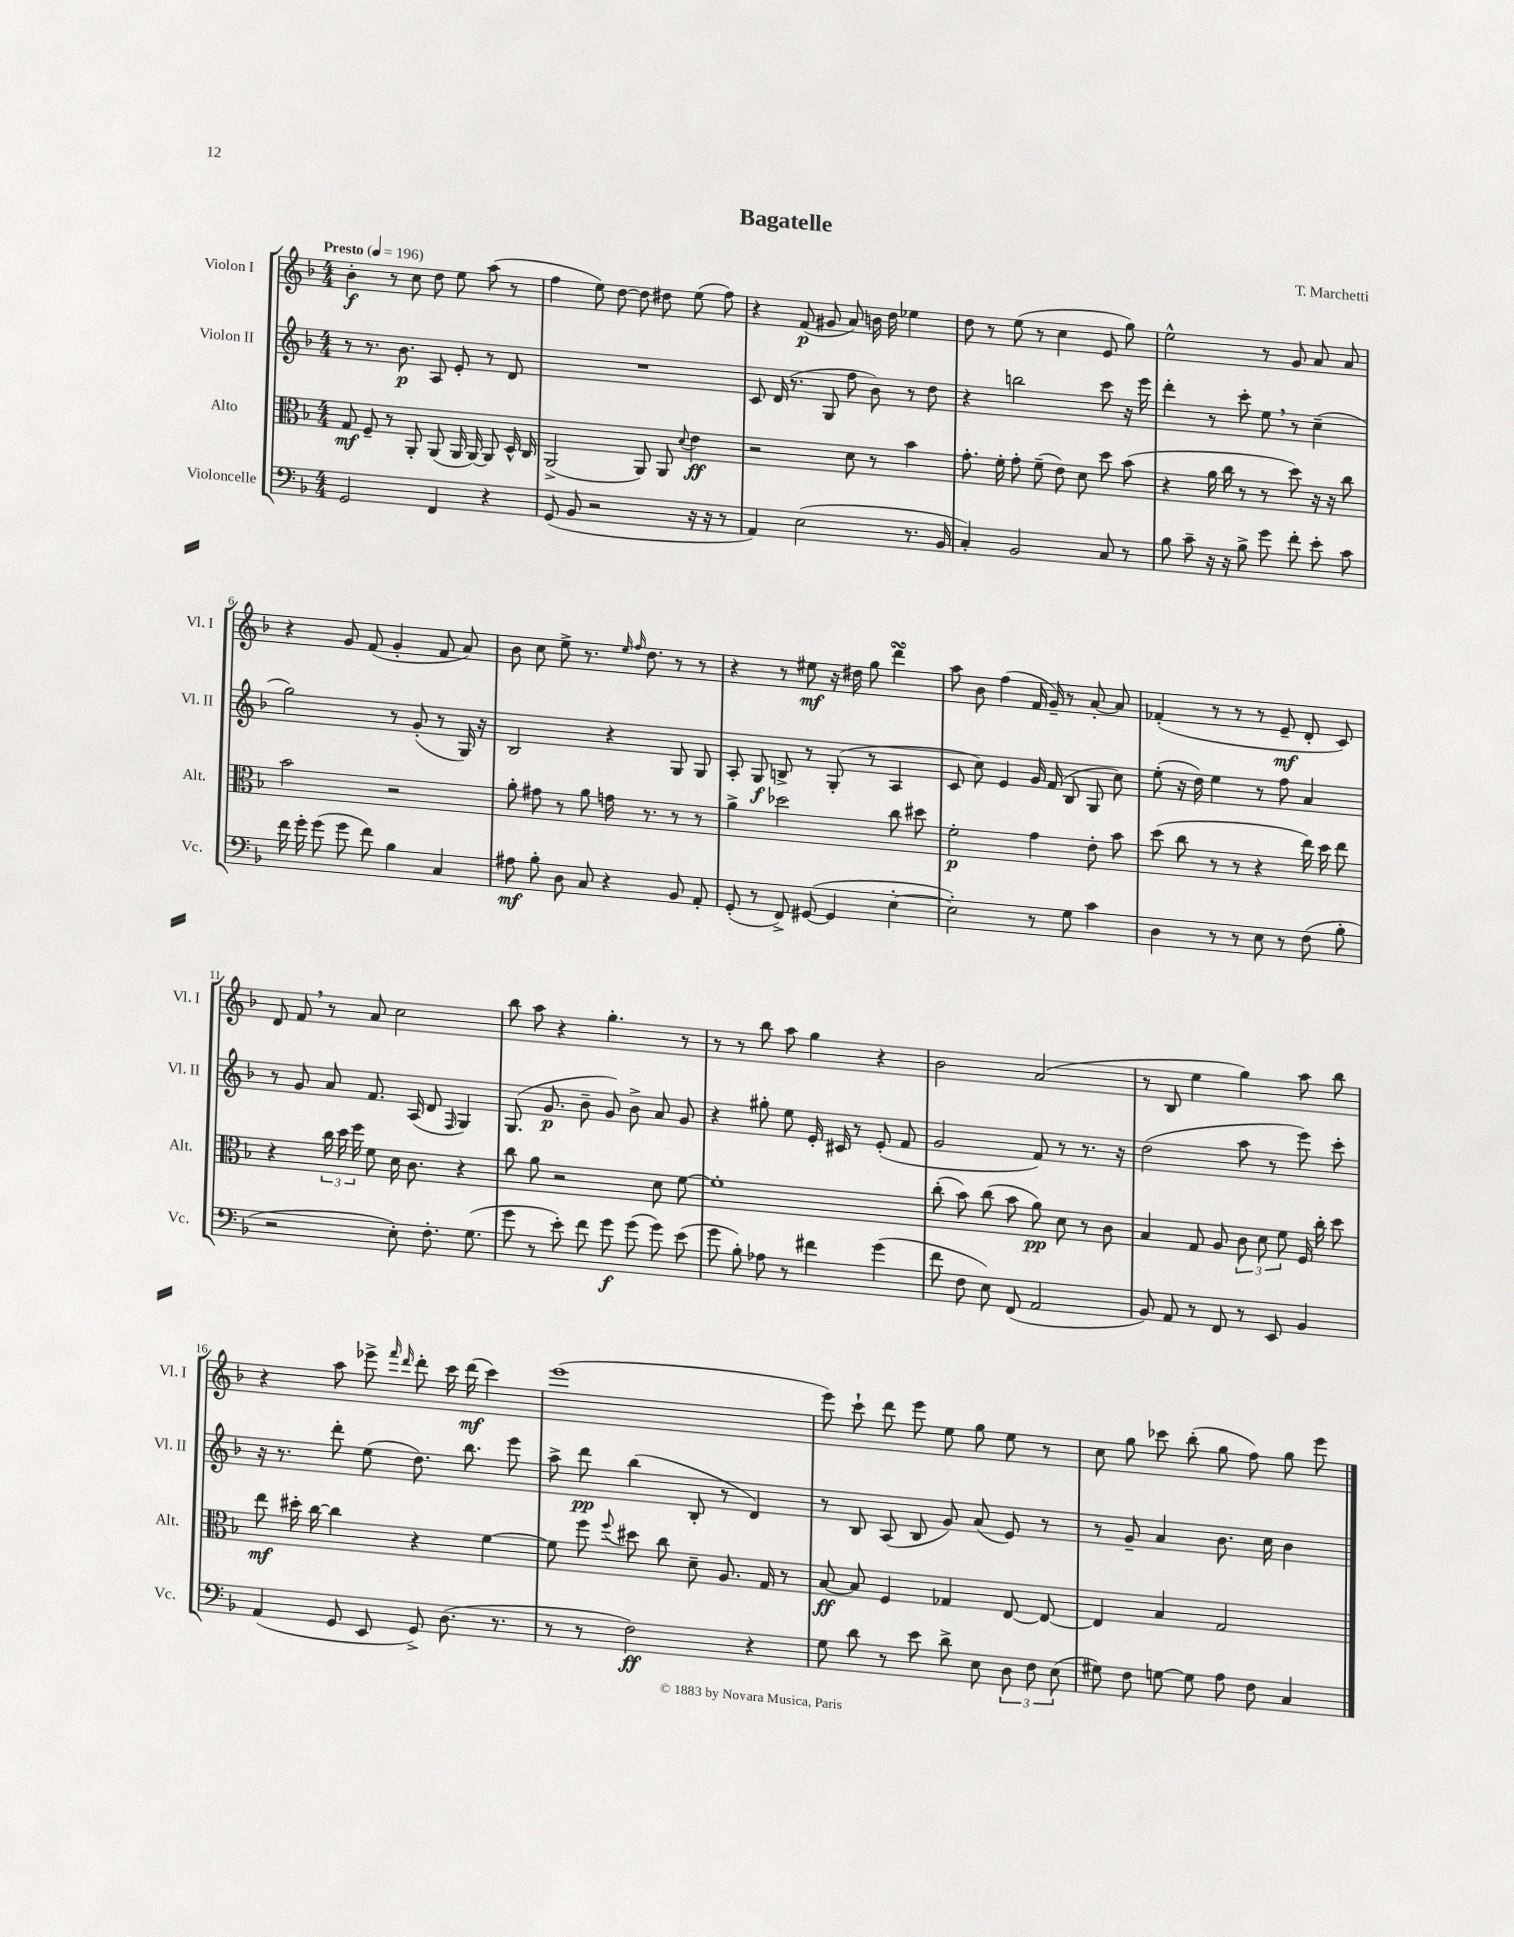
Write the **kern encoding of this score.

**kern	**kern	**kern	**kern
*staff4	*staff3	*staff2	*staff1
*clefF4	*clefC3	*clefG2	*clefG2
*k[b-]	*k[b-]	*k[b-]	*k[b-]
*M4/4	*M4/4	*M4/4	*M4/4
*MM196	*MM196	*MM196	*MM196
2GG	8G	8r	4b-'
.	8F~	8.r	.
.	8r	.	8r
.	.	8.b-	.
.	8AA'	.	8cc
4FF	(8AA	8A	8dd
.	16AA	8e'	8ee
.	[16AA)	.	.
4r	8AA]	8r	(8aa
.	16D^^	8d	8r
.	16C	.	.
=	=	=	=
(8GG	(2AA^	1r	4ff
8BB-	.	.	.
2r	.	.	8ee)
.	.	.	[8dd
.	8AA)	.	8dd]
.	8AA	.	8dd#
.	8qqd	.	.
16r	4e	.	(8ee
16r	.	.	.
8r	.	.	8ff)
=	=	=	=
4AA)	2r	8c	4r
.	.	(16d	.
.	.	8.r	.
(2E	.	.	(8f
.	.	8G	8g#
.	8d	8ff	8a)
.	8r	8b-)	16b
.	.	.	16dd
8.r	4b-	8r	4ee-
.	.	8dd	.
16BB-	.	.	.
=	=	=	=
4C')	8.g'	4r	8dd
.	.	.	8r
.	16f'	.	.
2BB-	8g'	2bb	(8ee
.	(8f~	.	8r
.	8e)	.	4cc
.	8d	.	.
8C	8dd	8ccc	8e
8r	(8b-	16r	8gg)
.	.	16eee	.
=	=	=	=
8B-	4r	4ddd'	2ee^^
8c~	.	.	.
16r	16a	8r	.
16r	16cc	.	.
8B-^	8r	8ccc'	.
8g	8r	8ee	8r
8f'	8dd)	8r	8g
8e'	16r	(4cc~	8a
.	16r	.	.
8c	8cc	.	8a
=	=	=	=
16f	2b-	2gg)	4r
16g'	.	.	.
(8g	.	.	.
8g	.	.	8g
8f)	.	.	(8f
4B-	2r	8r	4g'
.	.	(8g'	.
4C	.	8r	8f
.	.	16G)	8a)
.	.	16r	.
=	=	=	=
8A#	8a'	2B-	8b-
8B-'	8g#	.	8cc
8D	8r	.	8ee^
8C	8a	.	8.r
4r	16g	4r	.
.	.	.	16qqee
.	.	.	16qqff
.	8.r	.	8.dd
8BB-	8r	8G	8r
8AA'	8r	8G	8r
=	=	=	=
(8GG'	4a^	8A'	4r
8r	.	8G	.
8FF^)	2dd-	8B^	8r
([8GG#	.	8r	8ee#
4GG#]	.	(8G'	16r
.	.	.	16dd#
.	.	8r	8gg
[4E'	8cc	4A	4ddd
.	8dd#	.	.
=	=	=	=
2E'])	2f'	8c	8aa
.	.	8cc)	8b-
.	.	4e	(4ff
8r	4g	16g	16f
.	.	(16f	16g~)
8G	.	8B-	8r
4c	8e'	8G	[8a'
.	8b-	8cc)	8a]
=	=	=	=
4D	(8dd	(8ee'	(4f-'
.	8cc	16r	.
.	.	16dd)	.
8r	8r	4ee	8r
8r	8r	.	8r
8E	4r	8r	8r
8r	.	8ff	8e~
(8F	16ee)	4a	8d'
.	16dd	.	.
8B-'	8ee	.	8c)
=	=	=	=
2r	4r	8r	8d
.	.	8g	8f
.	24cc	8a	8r
.	24dd	.	.
.	24ff	.	.
.	8f	8.f	8a
8E')	16d	.	2cc
.	8.c	(16A	.
8.F'	.	8d	.
.	.	16qqF	.
.	4r	4G)	.
(8.G	.	.	.
=	=	=	=
8g	8cc	(8.G	8bb-
8r	8a	.	8aa
.	.	8.g	.
8e')	2r	.	4r
8f	.	8b-~	.
8g	.	8g)	4.gg'
(8g	.	8b-^	.
8g)	8d	8a	.
(8e	[8f	8g	8r
=	=	=	=
8g	1f']	4r	8r
8B-')	.	.	8r
8A-	.	8gg#'	8bb-
8r	.	8ee	8aa
4f#	.	16e'	4gg
.	.	16c#	.
.	.	8r	.
(4g	.	(8e'	4r
.	.	8f	.
=	=	=	=
8f	(8cc'	2g	2b-
8F	8b-)	.	.
8E)	(8cc	.	.
(8FF	8b-	.	.
2AA	8a)	8f)	(2a
.	8d	8r	.
.	8r	8.r	.
.	8c	.	.
.	.	16r	.
=	=	=	=
8BB-)	4B-	(2dd	8r
8AA	.	.	8B-
8r	8G	.	4ee
8FF	8A	.	.
8r	12c	8aa	4gg)
.	12d	.	.
8EE	.	8r	.
.	12f	.	.
4BB-	16F	8eee)	8aa
.	16cc'	.	.
.	8dd	8ccc'	8bb-
=	=	=	=
(4AA	8ee	16r	4r
.	.	8.r	.
.	16dd#'	.	.
.	[16cc	.	.
8GG	4cc]	8ddd'	8aa
8EE	.	(8ee	8eee-^
.	.	.	16qqfff
.	.	.	16qqddd
8GG^)	4r	8.dd)	8ddd'
(8.D	.	.	16ccc
.	.	8.bb-	(16ddd
.	[4f	.	4ccc)
8.r	.	.	.
.	.	8eee	.
=	=	=	=
8r	8f]	8aa^	(1eee
8r	8ff	8ddd	.
.	8qqff	.	.
2F)	8dd#	(4bb-	.
.	8cc	.	.
.	8d~	8B-'	.
.	8.A	8r	.
4r	.	4d)	.
.	16G	.	.
.	8r	.	.
=	=	=	=
8G	[8B-	8r	8eee)
8d	8B-]	8B-	8ccc`
8r	4F	(8A	8ddd
8e	.	8B-	8eee
8d^	4G-	8g)	8ee
8E	.	(8a	8gg
12D	[8E	8e)	8ee
12F	.	.	.
.	8E_	8r	8r
(12E	.	.	.
=	=	=	=
8G#)	4E]	8r	8cc
8F	.	8g~	8gg
[8G	4B-	4a	8ccc-
8G]	.	.	(8bb-'
8A	2G	8.b-	8gg
8F	.	.	8ff)
.	.	16cc	.
4C	.	4b-	8gg
.	.	.	8eee
==	==	==	==
*-	*-	*-	*-
